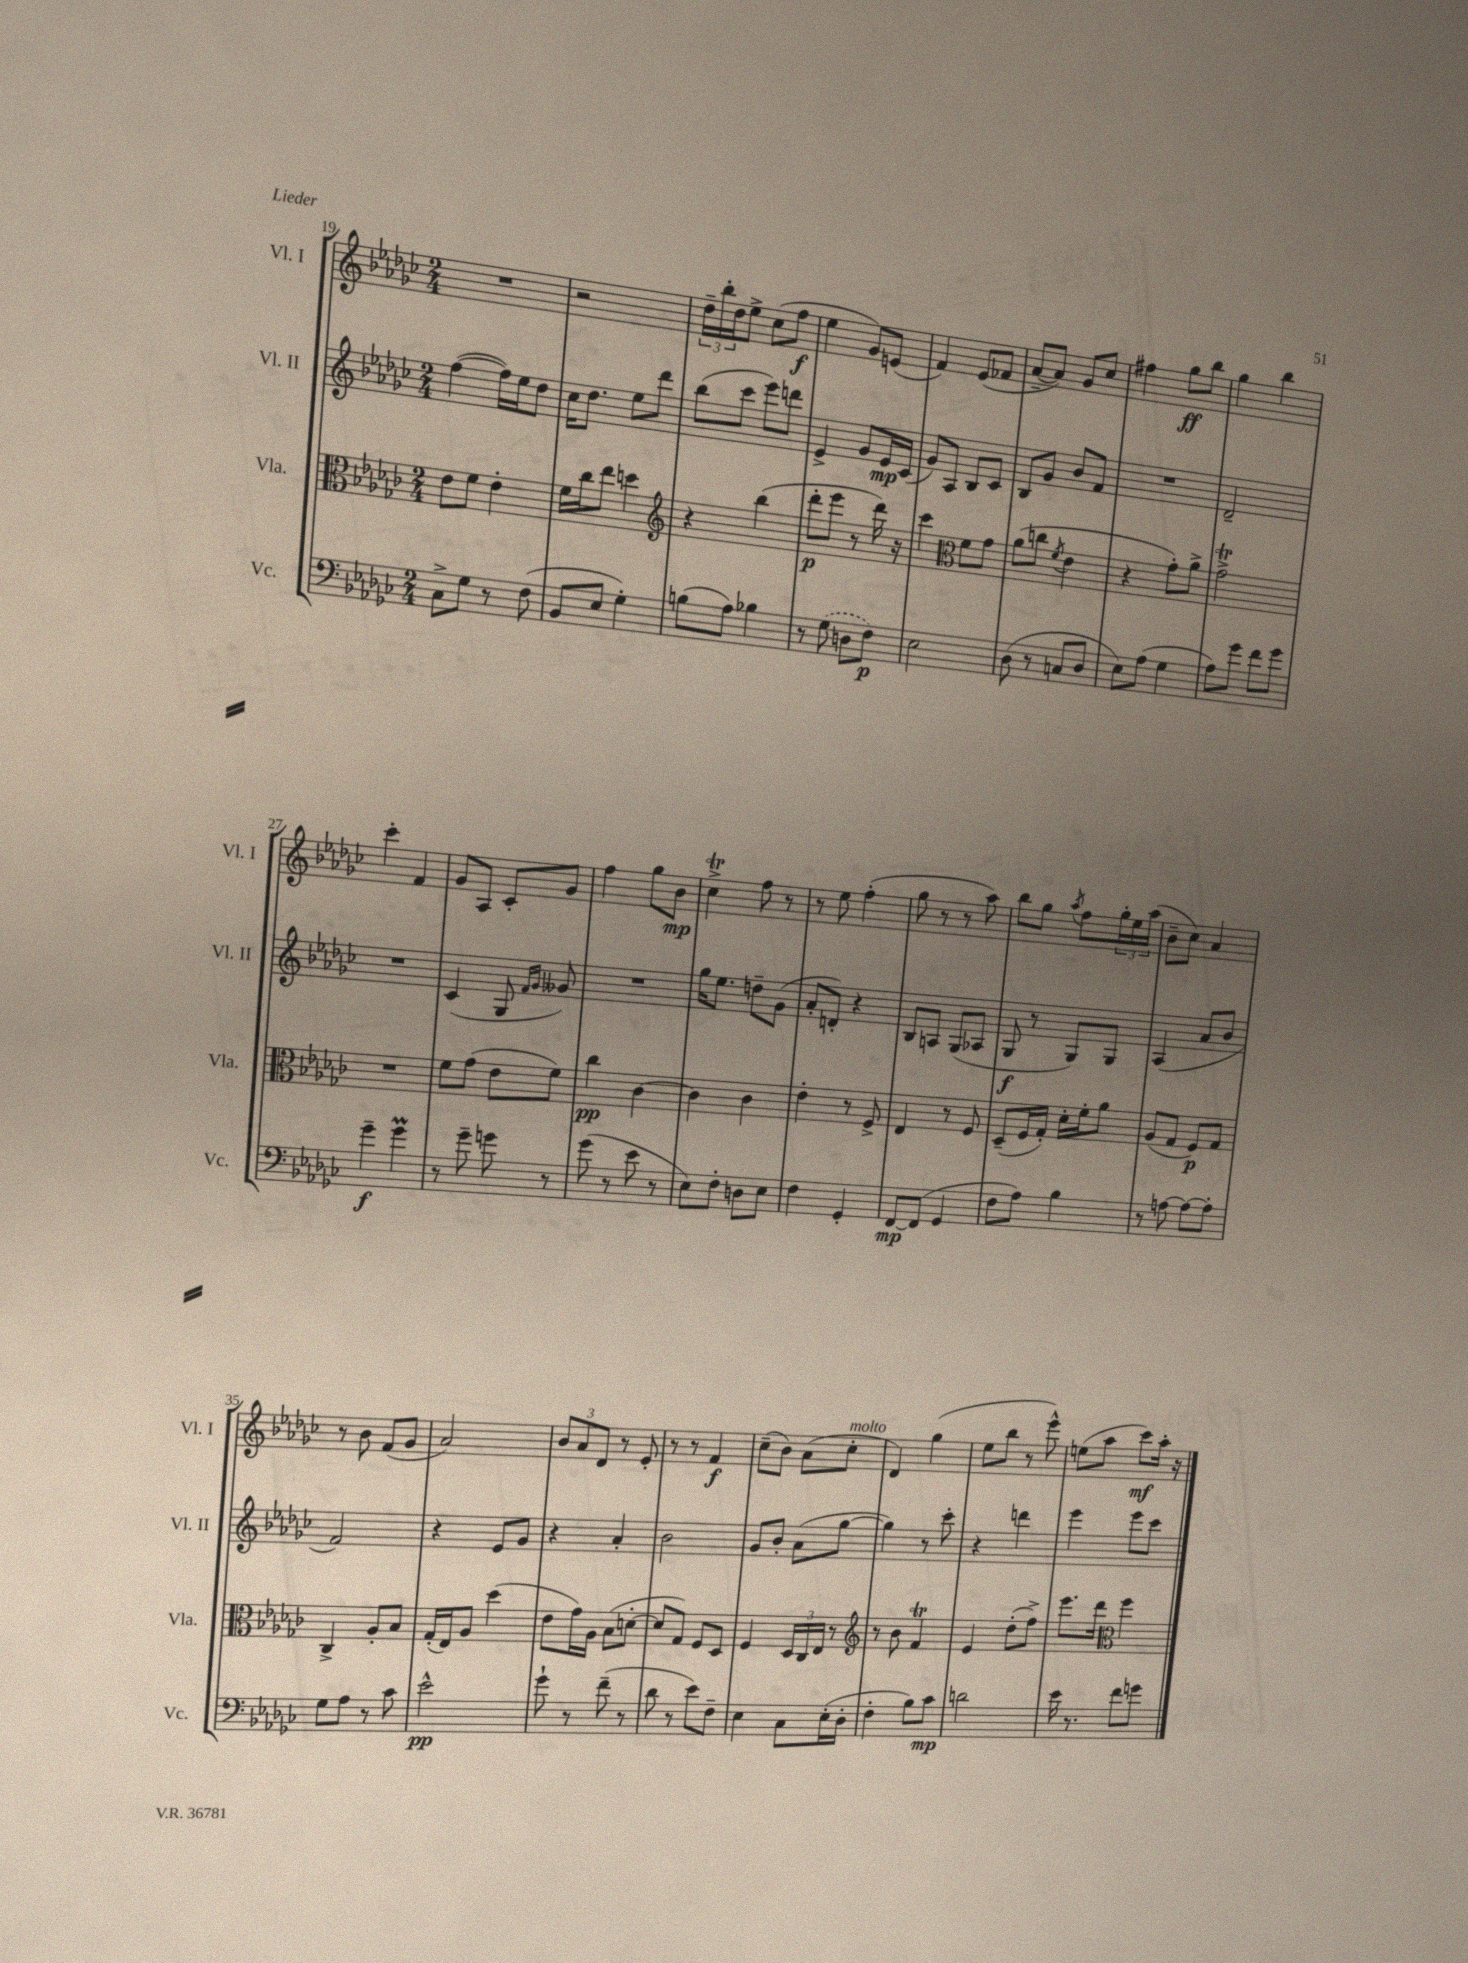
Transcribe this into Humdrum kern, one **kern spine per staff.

**kern	**dynam	**kern	**dynam	**kern	**dynam	**kern	**dynam
*part4	*part4	*part3	*part3	*part2	*part2	*part1	*part1
*staff4	*staff4	*staff3	*staff3	*staff2	*staff2	*staff1	*staff1
*I"Vc.	*	*I"Vla.	*	*I"Vl. II	*	*I"Vl. I	*
*I'Vc.	*	*I'Vla.	*	*I'Vl. II	*	*I'Vl. I	*
*clefF4	*	*clefC3	*	*clefG2	*	*clefG2	*
*k[b-e-a-d-g-c-]	*	*k[b-e-a-d-g-c-]	*	*k[b-e-a-d-g-c-]	*	*k[b-e-a-d-g-c-]	*
*M2/4	*	*M2/4	*	*M2/4	*	*M2/4	*
=19	=19	=19	=19	=19	=19	=19	=19
8C-^\L	.	8e-\L	.	([4ff\	.	2r	.
8G-\J	.	8f\J	.	.	.	.	.
8r	.	4e-'\	.	16ff\LL])	.	.	.
.	.	.	.	16ee-\J	.	.	.
(8F\	.	.	.	8dd-\J	.	.	.
=20	=20	=20	=20	=20	=20	=20	=20
8BB-/L	.	16f\LL	.	16cc-\KL	.	2r	.
.	.	16cc-\J	.	8.dd-\J	.	.	.
8E-/J	.	8ee-\J	.	.	.	.	.
4G-'\)	.	4ddn\	.	8ee-\L	.	.	.
.	.	.	.	8ddd-\J	.	.	.
=21	=21	=21	=21	=21	=21	=21	=21
*	*	*clefG2	*	*	*	*	*
(8Bn\L	.	4r	.	(8bb-\L	.	24dd-~\LL	.
.	.	.	.	.	.	24bb-'\	.
.	.	.	.	.	.	24dd-\J	.
8A-\J)	.	.	.	8ccc-\J	.	8ee-^\J	.
4B-X\	.	(4bb-\	.	8eee-\L)	.	(8cc-\L	.
.	.	.	.	8dddn\J	.	8ff\J	f
=22	=22	=22	=22	=22	=22	=22	=22
8r	.	8ddd-'\L	p	4e-^/	.	4ee-\	.
(8G-\	.	8eee-\J	.	.	.	.	.
8Dn\L	.	8r	.	8g-/L	.	8g-/L)	.
8F\J)	p	16ddd-\)	.	16e-/L	mp	(8en/J	.
.	.	16r	.	(16c-/JJ	.	.	.
=23	=23	=23	=23	=23	=23	=23	=23
2E-\	.	4ccc-\	.	8g-/L)	.	4f/)	.
.	.	.	.	8A-/J	.	.	.
*	*	*clefC3	*	*	*	*	*
.	.	8f\L	.	8B-/L	.	(8e-/L	.
.	.	8g-\J	.	8c-/J	.	8f-X/J	.
=24	=24	=24	=24	=24	=24	=24	=24
(8D-\	.	(8a-\L	.	8B-/L	.	[8a-~/L	.
8r	.	8ccn\J	.	8g-/J	.	8a-/J])	.
.	.	8qf/	.	.	.	.	.
8Cn/L	.	4e-\	.	8b-/L	.	8g-/L	.
8D-/J	.	.	.	8f/J	.	8cc-/J	.
=25	=25	=25	=25	=25	=25	=25	=25
8E-\L)	.	4r	.	2r	.	4ff#X\	.
(8A-\J	.	.	.	.	.	.	.
4G-\	.	8g-'\L)	.	.	.	8gg-\L	ff
.	.	8a-^\J	.	.	.	8bb-\J	.
=26	=26	=26	=26	=26	=26	=26	=26
8A-\L)	.	2g-T^\	.	2d-~/	.	4gg-\	.
8g-\J	.	.	.	.	.	.	.
8f\L	.	.	.	.	.	4bb-\	.
8g-\J	.	.	.	.	.	.	.
!!LO:LB:g=z
=27	=27	=27	=27	=27	=27	=27	=27
4g-~\	f	2r	.	2r	.	4ccc-'\	.
4g-M\	.	.	.	.	.	4f/	.
=28	=28	=28	=28	=28	=28	=28	=28
8r	.	8f\L	.	(4c-/	.	8g-/L	.
8g-~\	.	(8g-\J	.	.	.	8A-/J	.
8gn\	.	8e-\L	.	8G-/	.	8c-'/L	.
.	.	.	.	16qqf/LL	.	.	.
.	.	.	.	16qqg-/JJ	.	.	.
8r	.	8f\J)	.	8g--X/)	.	8g-/J	.
=29	=29	=29	=29	=29	=29	=29	=29
(8g-\	.	4cc-\	pp	2r	.	4ff\	.
8r	.	.	.	.	.	.	.
8e-\	.	[4c-\	.	.	.	8gg-\L	.
8r	.	.	.	.	.	8b-\J	mp
=30	=30	=30	=30	=30	=30	=30	=30
8E-\L)	.	4c-\]	.	16gg-\KL	.	4cc-T^\	.
.	.	.	.	8.ee-\J	.	.	.
8F'\J	.	.	.	.	.	.	.
8Dn\L	.	4c-\	.	8ddn~\L	.	8ff\	.
8E-\J	.	.	.	(8g-\J	.	8r	.
=31	=31	=31	=31	=31	=31	=31	=31
4F\	.	4e-'\	.	8a-'/L	.	8r	.
.	.	.	.	8dn'/J)	.	8ee-\	.
4GG-'/	.	8r	.	4r	.	(4ff'\	.
.	.	8F^/	.	.	.	.	.
=32	=32	=32	=32	=32	=32	=32	=32
[8FF/L	mp	4E-/	.	8B-/L	.	8gg-\	.
(8FF/J]	.	.	.	8An/J	.	8r	.
4GG-/	.	8r	.	(8G-/L	.	8r	.
.	.	8F/	.	8A-X/J	.	8aa-\)	.
=33	=33	=33	=33	=33	=33	=33	=33
8F\L	.	(8D-~/L	.	8G-/	f	8bb-\L	.
8A-\J)	.	16F/L	.	8r	.	8gg-\J	.
.	.	16G-'/JJ)	.	.	.	.	.
.	.	.	.	.	.	8qaa-/	.
4B-\	.	16d-'\LL	.	8G-/L)	.	8ff\L	.
.	.	16f'\J	.	.	.	.	.
.	.	8a-\J	.	8G-/J	.	24gg-'\L	.
.	.	.	.	.	.	24ee-\	.
.	.	.	.	.	.	(24aa-\JJ	.
=34	=34	=34	=34	=34	=34	=34	=34
8r	.	(8A-/L	.	(4A-/	.	8b-~\L	.
[8An\	.	8G-/J	.	.	.	8cc-\J)	.
8A\L_	.	8F/L)	p	8a-/L	.	4a-/	.
8A'\J]	.	8G-/J	.	8b-/J	.	.	.
!!LO:LB:g=z
=35	=35	=35	=35	=35	=35	=35	=35
8G-\L	.	4C-^/	.	2f/)	.	8r	.
8A-\J	.	.	.	.	.	8b-\	.
8r	.	8A-'/L	.	.	.	(8f/L	.
8c-\	.	8B-/J	.	.	.	8g-/J	.
=36	=36	=36	=36	=36	=36	=36	=36
2e-^^\	pp	(16G-'/LL	.	4r	.	2a-/)	.
.	.	16E-/J)	.	.	.	.	.
.	.	8A-/J	.	.	.	.	.
.	.	(4dd-\	.	8e-/L	.	.	.
.	.	.	.	8g-/J	.	.	.
=37	=37	=37	=37	=37	=37	=37	=37
8g-`\	.	8e-\L	.	4r	.	12b-/L	.
.	.	.	.	.	.	12a-/	.
8r	.	16g-\L)	.	.	.	.	.
.	.	.	.	.	.	12d-/J	.
.	.	16A-\JJ	.	.	.	.	.
(8f~\	.	(8B-\L	.	4a-'/	.	8r	.
8r	.	[8dn'\J	.	.	.	8e-'/	.
=38	=38	=38	=38	=38	=38	=38	=38
8d-\	.	8d/L]	.	2b-\	.	8r	.
8r	.	8G-/J)	.	.	.	8r	.
8e-\L)	.	8F/L	.	.	.	4f/	f
8F~\J	.	8D-/J	.	.	.	.	.
=39	=39	=39	=39	=39	=39	=39	=39
4E-\	.	4F/	.	8g-/L	.	(8cc-~\L	.
.	.	.	.	8b-'/J	.	8b-\J)	.
8C-\L	.	24D-/LL	.	(8a-\L	.	(8a-\L	.
.	.	24C-/	.	.	.	.	.
.	.	24E-/JJ	.	.	.	.	.
!	!	!	!	!	!	!LO:TX:a:i:t=molto	!
(16E-'\L	.	8r	.	[8gg-\J	.	8cc-'\J	.
16D-'\JJ	.	.	.	.	.	.	.
=40	=40	=40	=40	=40	=40	=40	=40
*	*	*clefG2	*	*	*	*	*
4F'\	.	8r	.	4gg-\])	.	4d-/)	.
.	.	8b-\	.	.	.	.	.
8B-\L)	.	4ft/	.	8r	.	(4gg-\	.
8c-\J	mp	.	.	8ccc-'\	.	.	.
=41	=41	=41	=41	=41	=41	=41	=41
2dn\	.	4e-/	.	4r	.	8ee-\L	.
.	.	.	.	.	.	8bb-\J	.
.	.	(8dd-'\L	.	4dddn\	.	8r	.
.	.	8ff^\J)	.	.	.	8eee-^^\)	.
=42	=42	=42	=42	=42	=42	=42	=42
16e-\	.	8.eee-\L	.	4eee-\	.	(8een\L	.
8.r	.	.	.	.	.	.	.
.	.	.	.	.	.	8aa-\J	.
.	.	16ddd-\Jk	.	.	.	.	.
*	*	*clefC3	*	*	*	*	*
8f\L	.	4ff\	.	8eee-\L	.	8ccc-\L)	mf
8gn\J	.	.	.	8ccc-\J	.	16aa-'\Jk	.
.	.	.	.	.	.	16r	.
==	==	==	==	==	==	==	==
*-	*-	*-	*-	*-	*-	*-	*-
